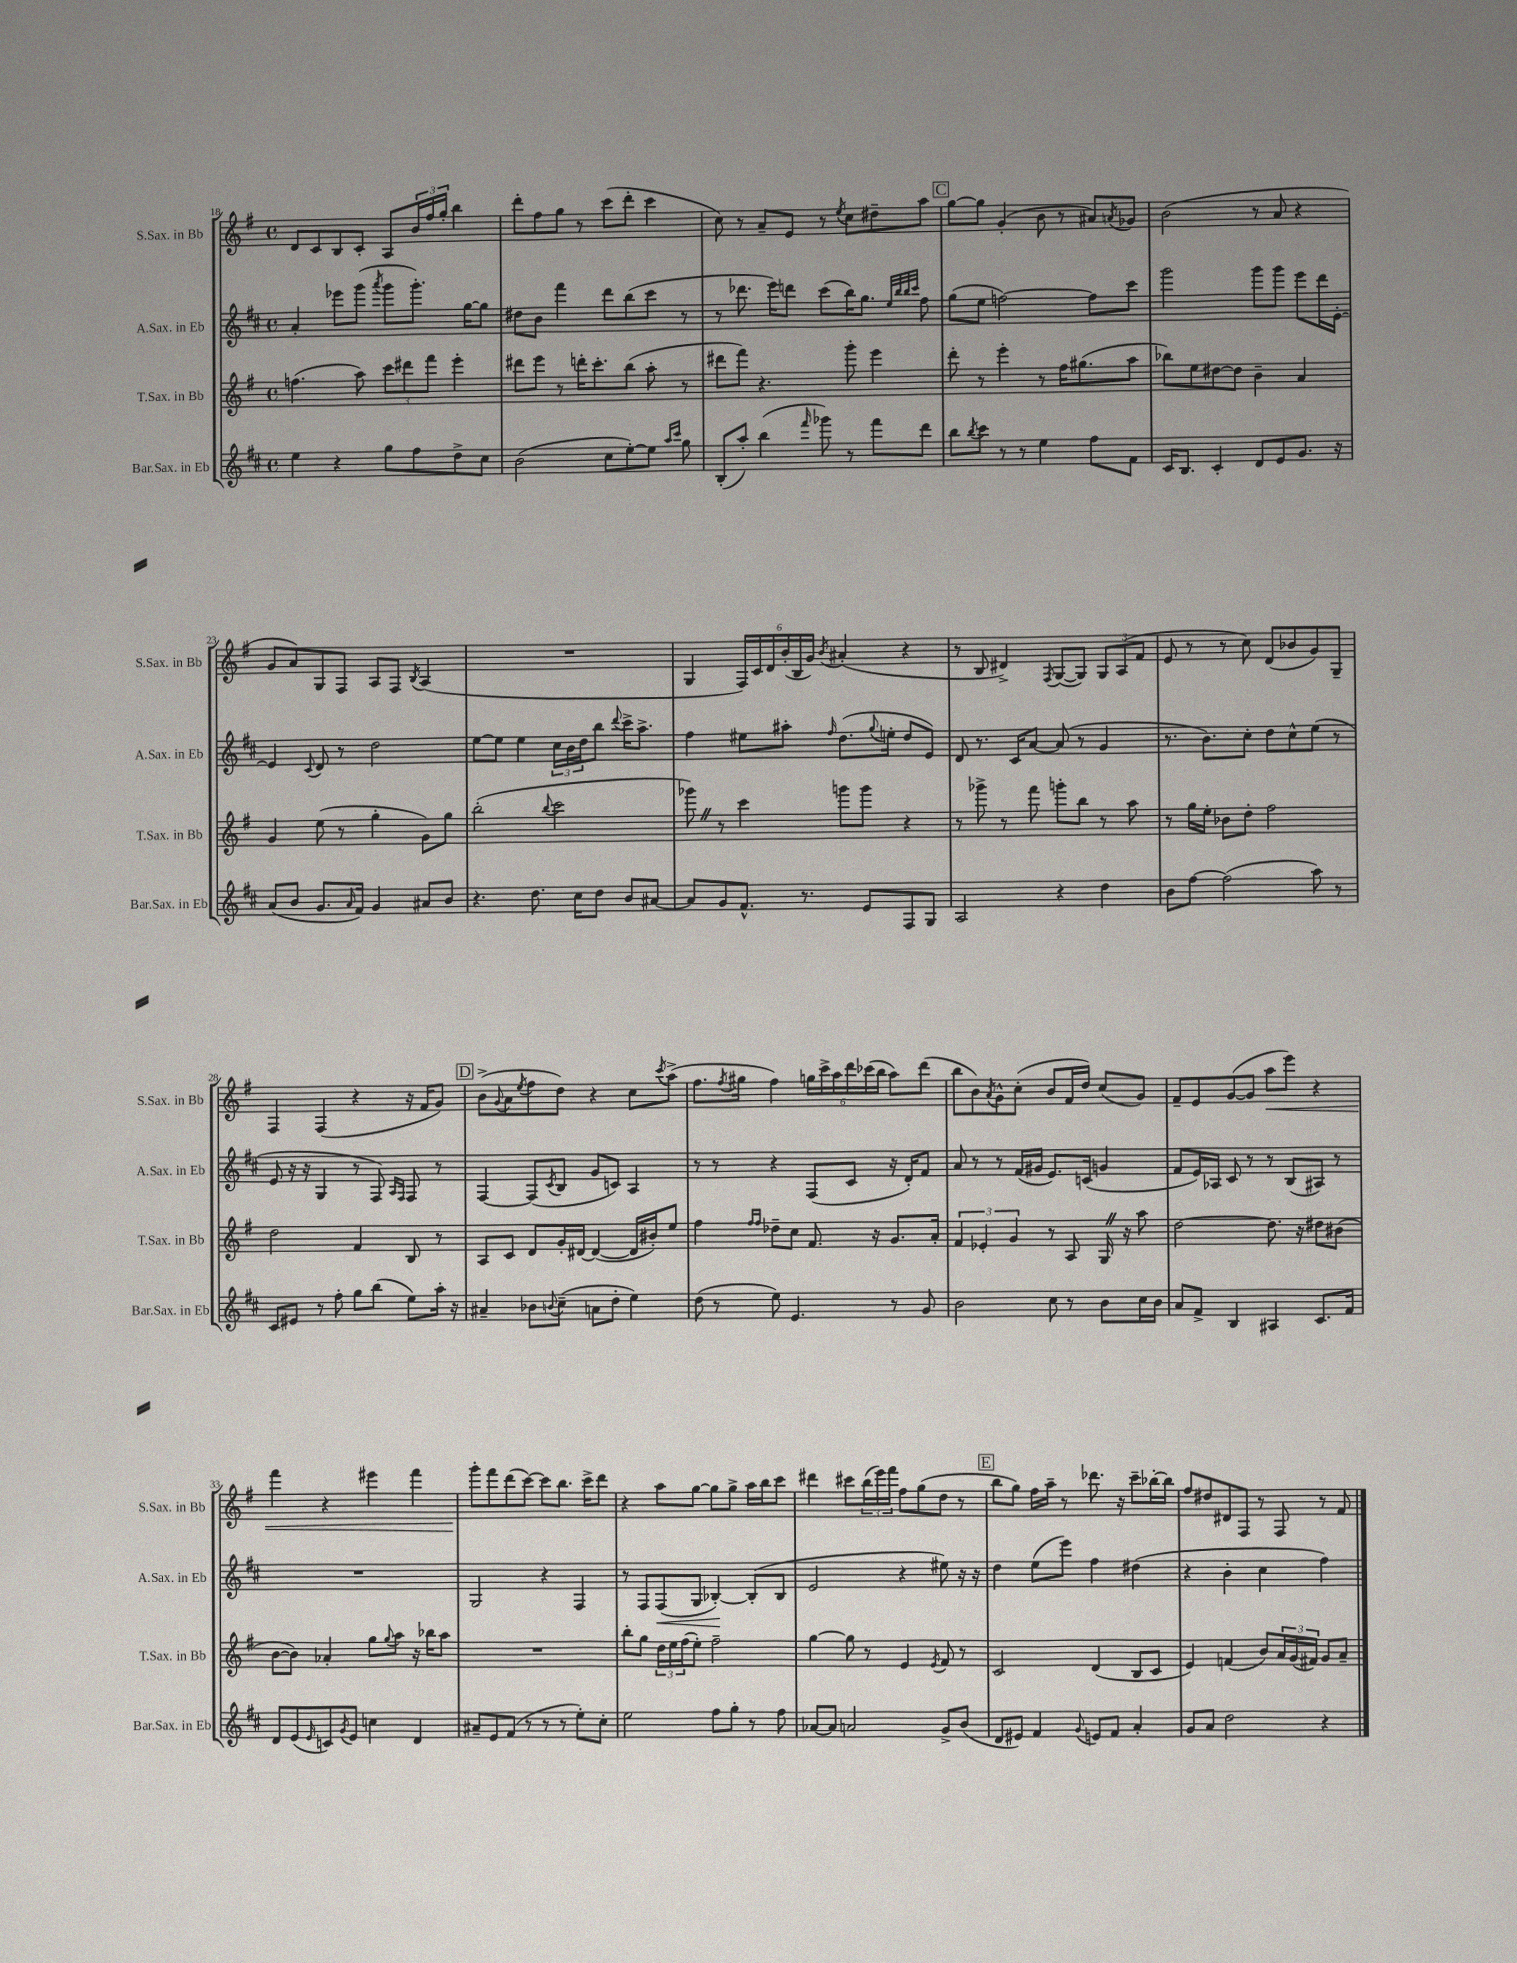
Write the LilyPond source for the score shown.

<<
\new StaffGroup <<
\new Staff = "s0" \with { instrumentName = "S.Sax. in Bb" shortInstrumentName = "S.Sax. in Bb" } {
    \clef treble \key g \major \defaultTimeSignature \time 4/4
    d'8 c'8 b8 c'8-. a8 \tuplet 3/2 { b'16 fis''16 g''16-. } b''4 |
    d'''8-. fis''8 g''8 r8 c'''8( d'''8-. c'''4 |
    c''8) r8 a'8-- e'8 r8 \acciaccatura { e''8 } c''8 dis''8-- a''8 |
    \mark \markup { \box "C" } g''8~ g''8 g'4-.( b'8 r8 ais'8) \acciaccatura { a'8 } ges'8 |
    b'2( r8 a'8 r4 |
    g'8 a'8) g8 fis8 a8 fis8 \acciaccatura { b8 } a4( |
    R1 |
    g4 \tuplet 6/4 { fis16) c'16 d'16 b'16-.( b16 g'16) } \acciaccatura { b'8 } ais'4-.( r4 |
    r8 b8 dis'4->) \acciaccatura { fis8 } g8~( g8) \tuplet 3/2 { g8 a8( fis'8 } |
    e'8 r8 r8 c''8) d'8( bes'8 g'8) g8-- |
    fis4 fis4( r4 r16 fis'16 g'8) |
    \mark \markup { \box "D" } b'8->( \appoggiatura { g'8 } a'8 \acciaccatura { e''8 } fis''8 d''8) r4 c''8 \acciaccatura { c'''8 } a''8->( |
    fis''8. \acciaccatura { fis''8 } gis''16 fis''4) \tuplet 6/4 { g''16 c'''16-> a''16 d'''16 ces'''16( b''16 } a''8) d'''8( |
    b''8 b'8) \acciaccatura { a'8 } g'8-^ c''8-.( b'8 fis'16 d''16) c''8( g'8) |
    fis'8-- e'8 g'8~( g'8 a''8\< e'''8) r4 |
    fis'''4 r4 eis'''4 fis'''4 |
    g'''8-.\! fis'''8 d'''8( c'''8~) c'''8 b''8. c'''16-> d'''8 |
    r4 a''8 g''8~ g''8 g''8-> a''16 b''16 c'''8 |
    dis'''4 cis'''8 \tuplet 3/2 { b''16( e'''16) fis'''16 } fis''8 g''8( d''8 r8 |
    \mark \markup { \box "E" } b''8 g''8) fis''16 a''16-- r8 des'''8. r16 c'''8-- bes''16~-. bes''16 |
    fis''8 dis''8 dis'8 fis8 r8 fis8 r8 fis'8 \bar "|." |
}
\new Staff = "s1" \with { instrumentName = "A.Sax. in Eb" shortInstrumentName = "A.Sax. in Eb" } {
    \clef treble \key d \major \defaultTimeSignature \time 4/4
    a'4-. ees'''8 g'''8( \acciaccatura { a'''8 } g'''8 g'''8.-.) g''16~ g''8 |
    dis''8 b'8 fis'''4 d'''8 b''8( cis'''8 r8 |
    r8 des'''8. e'''16) d'''8 cis'''8( b''16) g''8. \grace { e''32 b''32 b''32 cis'''32 } fis''8 |
    \mark \markup { \box "C" } g''8( e''8 f''2~) f''8 cis'''8 |
    g'''2 g'''8 g'''8 e'''8 d'''16 e'16~-. |
    e'4 \appoggiatura { cis'8 } d'8 r8 d''2 |
    e''8~ e''8 e''4 \tuplet 3/2 { cis''16 b'16 d''16 } b''8 \appoggiatura { d'''8 } cis'''16-> a''8.-> |
    fis''4 eis''8 ais''8-. \grace { fis''16 } d''8.( \appoggiatura { g''8 } e''16-. d''8 e'8) |
    d'8 r8. cis'16 a'8~ a'8( r8 g'4 |
    r8. b'8.) cis''8-. d''8 cis''8-^ e''8( r8 |
    e'8 r16 r16 g4 r8 fis8) \grace { a16 fis16 } fis8 r8 |
    \mark \markup { \box "D" } fis4~ fis8( \acciaccatura { cis'8 } b8 g'8 c'8) a4 |
    r8 r8 r4 fis8( cis'8 r16 d'16-.) fis'8 |
    a'8 r8 r8 fis'16( gis'16 e'8.) c'16( g'4 |
    fis'8 e'16) aes16 cis'8 r8 r8 b8( ais8) r8 |
    R1 |
    g2 r4 fis4 |
    r8 fis8 fis8\<( g8 bes4~-.\!) bes8-.( bes8 |
    e'2 r4 eis''8) r16 r16 |
    \mark \markup { \box "E" } d''4 e''8( e'''8) fis''4 dis''4( |
    r4 b'4-. cis''4 fis''4) \bar "|." |
}
\new Staff = "s2" \with { instrumentName = "T.Sax. in Bb" shortInstrumentName = "T.Sax. in Bb" } {
    \clef treble \key g \major \defaultTimeSignature \time 4/4
    f''4.( a''8) \tuplet 3/2 { c'''8 dis'''8 fis'''8 } e'''4-. |
    dis'''8 e'''8 r8 d'''16-. c'''8.-. b''8( a''8-. r8 |
    dis'''8 fis'''8) r4. g'''8-. e'''4 |
    \mark \markup { \box "C" } d'''8-. r8 e'''4-. r8 fis''16 gis''8.( a''8 |
    bes''8) e''8 dis''8~ dis''8 b'4-- a'4 |
    g'4 e''8( r8 g''4-. g'8) g''8 |
    b''2-.( \appoggiatura { b''8 } c'''2 |
    ges'''8) \once \override BreathingSign.text = \markup { \musicglyph "scripts.caesura.straight" } \breathe r8 c'''4 g'''8 g'''8 r4 |
    r8 ges'''8-> r8 fis'''8 g'''8-. b''8 r8 a''8 |
    r8 g''16 e''16-. bes'8 d''8-. fis''2 |
    d''2 fis'4 b8 r8 |
    \mark \markup { \box "D" } a8 c'8 d'8 g'16-. dis'16~ dis'4~( dis'16 bis'16-.) e''8 |
    fis''4 \grace { fis''16 fis''16 } des''8-- c''8 fis'8. r16 g'8. a'16-. |
    \tuplet 3/2 { fis'4 ees'4-. g'4 } r8 a8 g16 \once \override BreathingSign.text = \markup { \musicglyph "scripts.caesura.straight" } \breathe r16 a''8 |
    d''2~ d''8. r16 dis''8 bis'8( |
    b'8~ b'8) aes'4-. g''8 \appoggiatura { g''8 } a''8 r16 bes''16 a''8 |
    R1 |
    b''8-. g''8 \tuplet 3/2 { d''16 e''16 fis''16( } e''8-.) fis''2-- |
    g''4~ g''8 r8 e'4 \acciaccatura { e'8 } fis'8 r8 |
    \mark \markup { \box "E" } c'2 d'4( b8 c'8 |
    e'4) f'4( b'8) \tuplet 3/2 { a'16 g'16( fis'16) } g'8 a'8-- \bar "|." |
}
\new Staff = "s3" \with { instrumentName = "Bar.Sax. in Eb" shortInstrumentName = "Bar.Sax. in Eb" } {
    \clef treble \key d \major \defaultTimeSignature \time 4/4
    e''4 r4 g''8 fis''8 d''8-> cis''8 |
    b'2( cis''8 e''8~-.) e''8 \grace { a''16 cis'''16 } g''8 |
    b8-.( a''8-.) b''4( \grace { fis'''16 } ges'''8) r8 fis'''8 d'''8 |
    \mark \markup { \box "C" } b''8 \acciaccatura { b''8 } cis'''8 r8 r8 e''4 fis''8 fis'8 |
    cis'16 b8. cis'4-. d'8 e'8 g'8. r16 |
    a'8( b'8 g'8. \grace { a'16 } fis'16) g'4 ais'8 b'8 |
    r4. d''8. cis''16 d''8 b'8 ais'8~ |
    ais'8 g'8 fis'8.-^ r8. e'8 fis8 g8 |
    a2 r4 d''4 |
    b'8 fis''8~ fis''2( a''8) r8 |
    cis'8 eis'8 r8 fis''8-. g''8 b''8( e''8) a''16-. r16 |
    \mark \markup { \box "D" } ais'4-- bes'8 \appoggiatura { b'8 } cis''8--( a'8 d''8-. e''4) |
    d''8( r8 e''8) e'4. r8 g'8 |
    b'2 cis''8 r8 b'8 cis''16 b'16 |
    a'8 fis'8-> b4 ais4 cis'8. fis'16 |
    d'8 e'8( \grace { e'16 } c'8) \acciaccatura { g'8 } e'8 c''4 d'4 |
    ais'8-- e'8 fis'8( r8 r8 r8 e''8-.) cis''8-. |
    e''2 fis''8 g''8-. r8 fis''8 |
    aes'8~ aes'8 a'2 g'8-> b'8( |
    \mark \markup { \box "E" } d'8 eis'8) fis'4 \appoggiatura { g'8 } e'8 fis'8 a'4-. |
    g'8 a'8 d''2 r4 \bar "|." |
}
>>
>>
\layout { \context { \Score currentBarNumber = #18 } }
